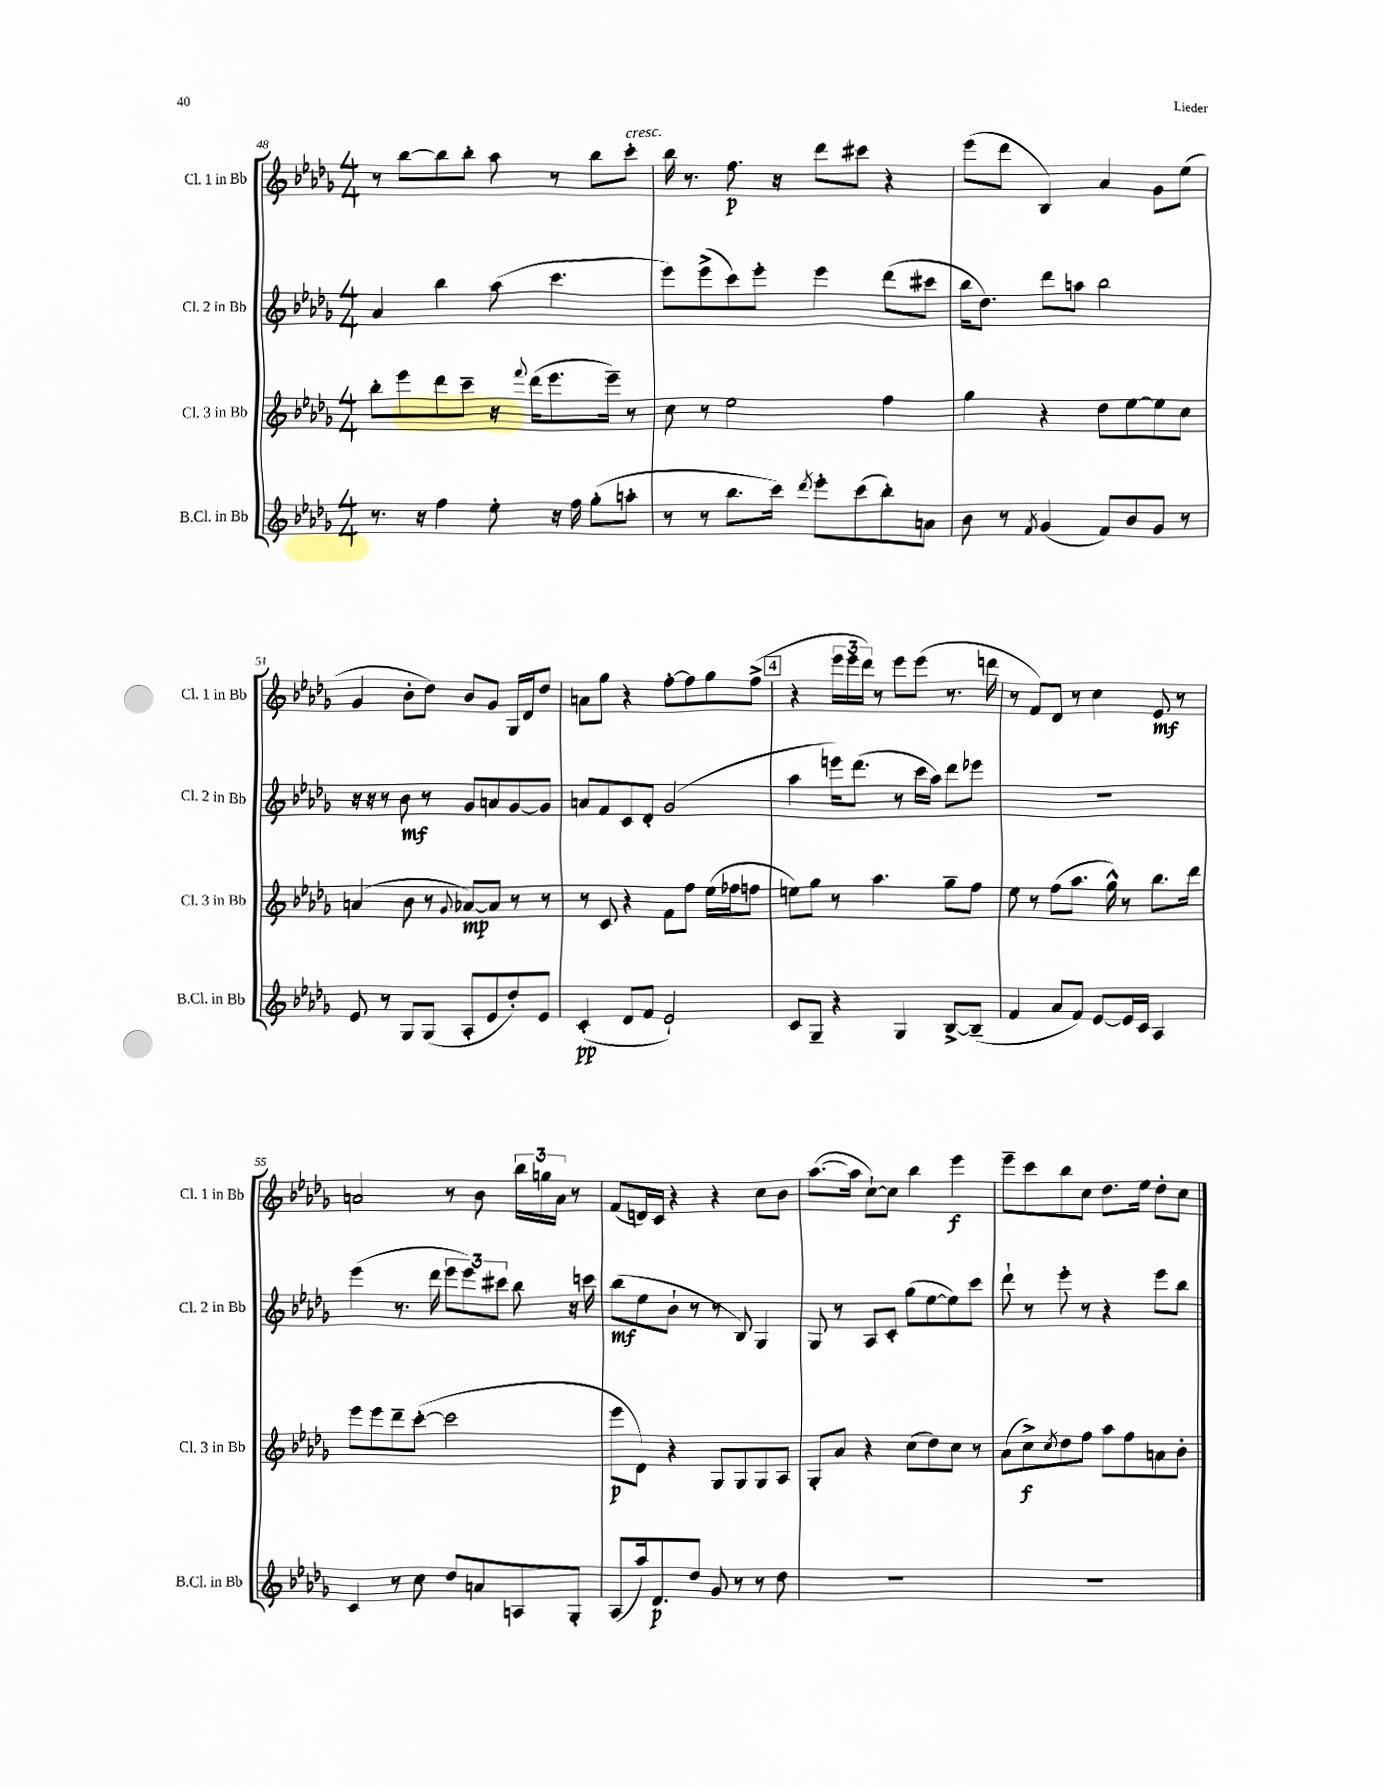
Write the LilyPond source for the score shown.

<<
\new StaffGroup <<
\new Staff = "s0" \with { instrumentName = "Cl. 1 in Bb" shortInstrumentName = "Cl. 1 in Bb" } {
    \clef treble \key des \major \numericTimeSignature \time 4/4
    r8 bes''8~ bes''8 bes''8-. aes''8 r8 bes''8 c'''8-.^\markup { \italic "cresc." } |
    bes''16 r8. f''8.\p r16 des'''8 cis'''8 r4 |
    ees'''8( des'''8 bes4) aes'4 ges'8 ees''8( |
    ges'4 bes'8-. des''8) bes'8 ges'8 ges16 des'16 des''8 |
    a'8 ges''8 r4 f''8~-. f''8 ges''8 f''8->( |
    \mark \markup { \box "4" } r4 \tuplet 3/2 { ees'''16 ees'''16 des'''16) } r8 ees'''8 ees'''8( r8. d'''16 |
    r8 f'8) des'8 r8 c''4 ees'8\mf r8 |
    a'2 r8 bes'8 \tuplet 3/2 { bes''16 g''16 a'16 } r8 |
    f'8( d'16) c'16 r4 r4 c''8 bes'8 |
    aes''8.~( aes''16 c''8~-!) c''8 bes''4 ees'''4\f |
    ees'''8-- c'''8 bes''8 c''8 des''8. ees''16 des''8-. c''8 \bar "|." |
}
\new Staff = "s1" \with { instrumentName = "Cl. 2 in Bb" shortInstrumentName = "Cl. 2 in Bb" } {
    \clef treble \key des \major \numericTimeSignature \time 4/4
    aes'4 bes''4 aes''8( c'''4. |
    ees'''8) ees'''8->( c'''8) ees'''8-. ees'''4 des'''8( cis'''8 |
    bes''16 des''8.) des'''8 a''8 bes''2 |
    r16 r16 r8 bes'8\mf r8 ges'8 a'8 ges'8~ ges'8 |
    a'8 f'8 c'8 des'8-. ges'2( |
    \mark \markup { \box "4" } aes''4 e'''16) des'''8.( r8 c'''16 aes''16) des'''8 ees'''8 |
    R1 |
    ees'''4( r8. des'''16 \tuplet 3/2 { ees'''8 ees'''8) cis'''8 } bes''8 r16 c'''16 |
    bes''8\mf( ees''8 bes'8-! r8 r8 bes8) ges4 |
    ges8 r8 aes8 c'8-. ges''8( ees''8~ ees''8) c'''8 |
    des'''8-! r8 ees'''8-. r8 r4 ees'''8 bes''8 \bar "|." |
}
\new Staff = "s2" \with { instrumentName = "Cl. 3 in Bb" shortInstrumentName = "Cl. 3 in Bb" } {
    \clef treble \key des \major \numericTimeSignature \time 4/4
    bes''8-. ees'''8 des'''8 c'''8-- r16 \appoggiatura { f'''8 } des'''16( ees'''8. ees'''16--) r8 |
    c''8 r8 ees''2 f''4 |
    ges''4 r4 des''8 ees''8~ ees''8 c''8 |
    a'4( bes'8 r8 \appoggiatura { ges'8 } aes'8~\mp) aes'8 r8 r8 |
    r8 c'8 r4 f'8 f''8 ees''16( fes''16 f''8 |
    \mark \markup { \box "4" } e''8) ges''8 r8 aes''4. ges''8-- f''8 |
    ees''8 r8 f''8( aes''8. ges''16-^) r8 bes''8. des'''16 |
    ees'''8 ees'''8 des'''8-- c'''8~-.( c'''2 |
    ees'''8\p des'8) r4 ges8 ges8 ges8 aes8 |
    ges8-. aes'8 r4 c''8( des''8) c''8 r8 |
    aes'8( c''8->\f) \acciaccatura { c''8 } des''8 f''8 aes''8 f''8 a'8 bes'8-. \bar "|." |
}
\new Staff = "s3" \with { instrumentName = "B.Cl. in Bb" shortInstrumentName = "B.Cl. in Bb" } {
    \clef treble \key des \major \numericTimeSignature \time 4/4
    r8. r16 f''4 ees''8-. r16 f''16 ges''8-.( a''8-. |
    r8 r8 bes''8. c'''16) \acciaccatura { des'''8 } ees'''8-. c'''8( bes''8-.) a'8 |
    bes'8 r8 \acciaccatura { f'8 } ges'4( f'8) bes'8 ges'8 r8 |
    ees'8 r8 ges8 ges8( aes8-. ees'8 des''8-.) ees'8 |
    c'4-.\pp( des'8 f'8 ees'2-!) |
    \mark \markup { \box "4" } c'8 ges8-- r4 ges4 bes8~-> bes8--( |
    f'4 aes'8 f'8) ees'8~ ees'16 c'16 aes4 |
    c'4 r8 c''8 des''8 a'8 a8 ges8-. |
    aes8( aes''16) des'8.\p des''8 ges'8 r8 r8 des''8 |
    R1 |
    R1 \bar "|." |
}
>>
>>
\layout { \context { \Score currentBarNumber = #48 } }
